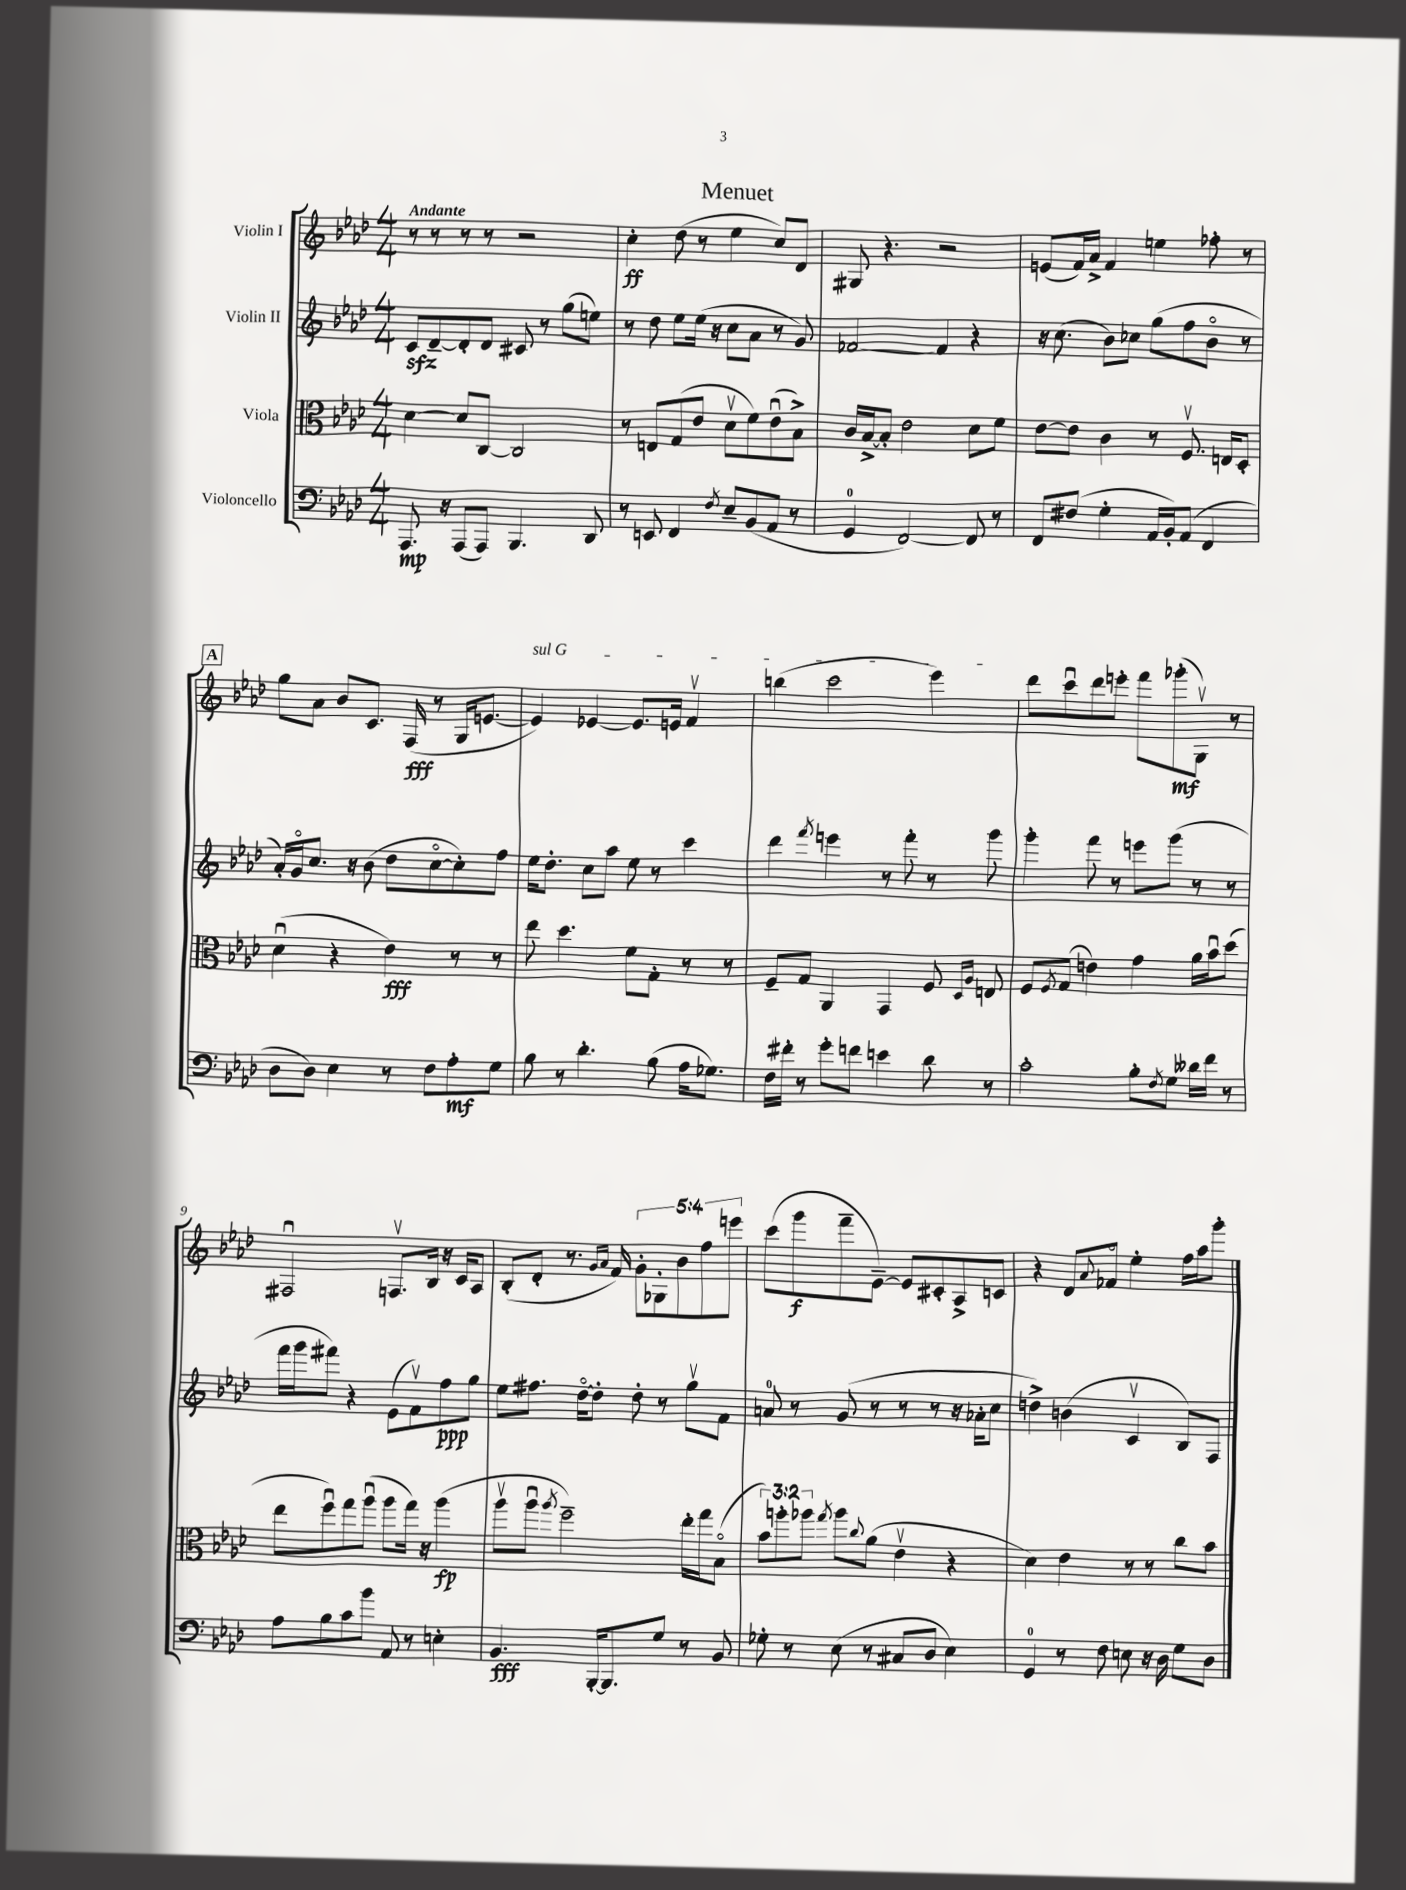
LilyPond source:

\header { title = "Menuet" }
<<
\new StaffGroup <<
\new Staff = "s0" \with { instrumentName = "Violin I" } {
    \clef treble \key aes \major \numericTimeSignature \time 4/4 \override Staff.TupletNumber.text = #tuplet-number::calc-fraction-text \tempo "Andante"
    r8 r8 r8 r8 r2 |
    c''4-.\ff des''8( r8 ees''4 c''8) des'8 |
    gis8 r4. r2 |
    e'8( f'16) aes'16-> f'4 e''4 fes''8-. r8 |
    \mark \markup { \box "A" } g''8 aes'8 bes'8 c'8. f16\fff( r8 g16 e'8.~ |
    \once \override TextSpanner.bound-details.left.text = \markup { \italic "sul G" } e'4\startTextSpan) ees'4~ ees'8. e'16 f'4\upbow |
    b''4( c'''2 ees'''4\stopTextSpan) |
    des'''8 c'''8\downbow des'''8 e'''8-. f'''8 ges'''8-.\mf( g8\upbow) r8 |
    fis2\downbow f8.\upbow bes16 r16 c'16 aes8 |
    bes8-.( des'8-. r8. \grace { g'16 aes'16 } f'16) \tuplet 5/4 { g'8-. ges8-. bes'8 f''8 e'''8 } |
    c'''8( g'''8\f f'''8-- ees'8~--) ees'8 cis'8-. aes8-> c'8 |
    r4 des'8 \appoggiatura { aes'8 } fes'8\flageolet ees''4-. f''16 aes''16 g'''8-. \bar "|." |
}
\new Staff = "s1" \with { instrumentName = "Violin II" } {
    \clef treble \key aes \major \numericTimeSignature \time 4/4
    c'8\sfz des'8~-- des'8-. des'8 cis'8 r8 g''8( e''8) |
    r8 des''8 ees''8 ees''16( r16 c''8 aes'8 r8 g'8) |
    fes'2~ fes'4 r4 |
    r16 c''8.( bes'8) ces''8 g''8( f''8 bes'8\flageolet r8 |
    \mark \markup { \box "A" } aes'16-.) g'16\flageolet c''8. r16 bes'8( des''8 c''8~\flageolet c''8-.) f''8 |
    ees''16 des''8.-. c''8 aes''8 ees''8 r8 c'''4 |
    des'''4 \acciaccatura { f'''8 } e'''4 r8 f'''8-. r8 g'''8 |
    g'''4-. f'''8 r8 e'''8 g'''8( r8 r8 |
    f'''16 g'''16 fis'''8) r4 ees'8( f'8\upbow) f''8\ppp g''8 |
    ees''8 fis''8. des''16~\flageolet des''8-. des''8-. r8 g''8\upbow f'8 |
    a'8-0 r8 g'8( r8 r8 r8 r16 aes'16-. c''8 |
    d''4->) b'4( c'4\upbow bes8) f8 \bar "|." |
}
\new Staff = "s2" \with { instrumentName = "Viola" } {
    \clef alto \key aes \major \numericTimeSignature \time 4/4 \override Staff.TupletNumber.text = #tuplet-number::calc-fraction-text
    des'4~ des'8 c8~ c2 |
    r8 e8 g8( ees'8 des'8\upbow f'8) ees'8\downbow( bes8->) |
    c'16 bes16~-> bes8-. ees'2 des'8 f'8 |
    ees'8~ ees'8 c'4 r8 f8.\upbow e16 des8-. |
    \mark \markup { \box "A" } des'4\downbow( r4 ees'4\fff) r8 r8 |
    ees''8 des''4. f'8 g8-. r8 r8 |
    f8-- g8 aes,4 g,4 f8 \grace { des16 aes16 } e8 |
    f8 \acciaccatura { f8 } g8( e'4) g'4 aes'16 bes'16\downbow des''8( |
    ees''8 f''8\downbow) g''8 aes''8\downbow( aes''8 g''16) r16 aes''4\fp( |
    aes''8\upbow aes''8\downbow \acciaccatura { aes''8 } f''2--) ees''16-. g''16 bes8\flageolet( |
    \tuplet 3/2 { bes'8) a''8-. aes''8 } \acciaccatura { g''8 } aes''8 \appoggiatura { c''8 } aes'8( ees'4\upbow r4 |
    des'4) ees'4 r8 r8 c''8 bes'8 \bar "|." |
}
\new Staff = "s3" \with { instrumentName = "Violoncello" } {
    \clef bass \key aes \major \numericTimeSignature \time 4/4
    aes,,8.\mp r16 aes,,8( aes,,8) bes,,4. des,8 |
    r8 e,8 f,4 \acciaccatura { f8 } ees8-- bes,8( aes,8 r8 |
    g,4-0 f,2~) f,8 r8 |
    f,8 fis8( g4-. aes,16 bes,16-.) aes,8( f,4 |
    \mark \markup { \box "A" } des8 des8) ees4 r8 f8 aes8-.\mf g8 |
    bes8 r8 des'4.-. bes8( aes16 ges8.) |
    f16 fis'16-. r8 g'8-. f'8 e'4 des'8 r8 |
    c'2-. bes8-. \acciaccatura { f8 } g8 deses'16 f'16 r8 |
    aes8 bes8 c'8 bes'8 aes,8 r8 e4-. |
    bes,4.\fff bes,,16~-. bes,,8. g8 r8 bes,8 |
    ges8-. r8 ees8( r8 cis8 des8 ees4) |
    g,4-0 r8 f8 e8 r16 des16 g8 des8 \bar "|." |
}
>>
>>
